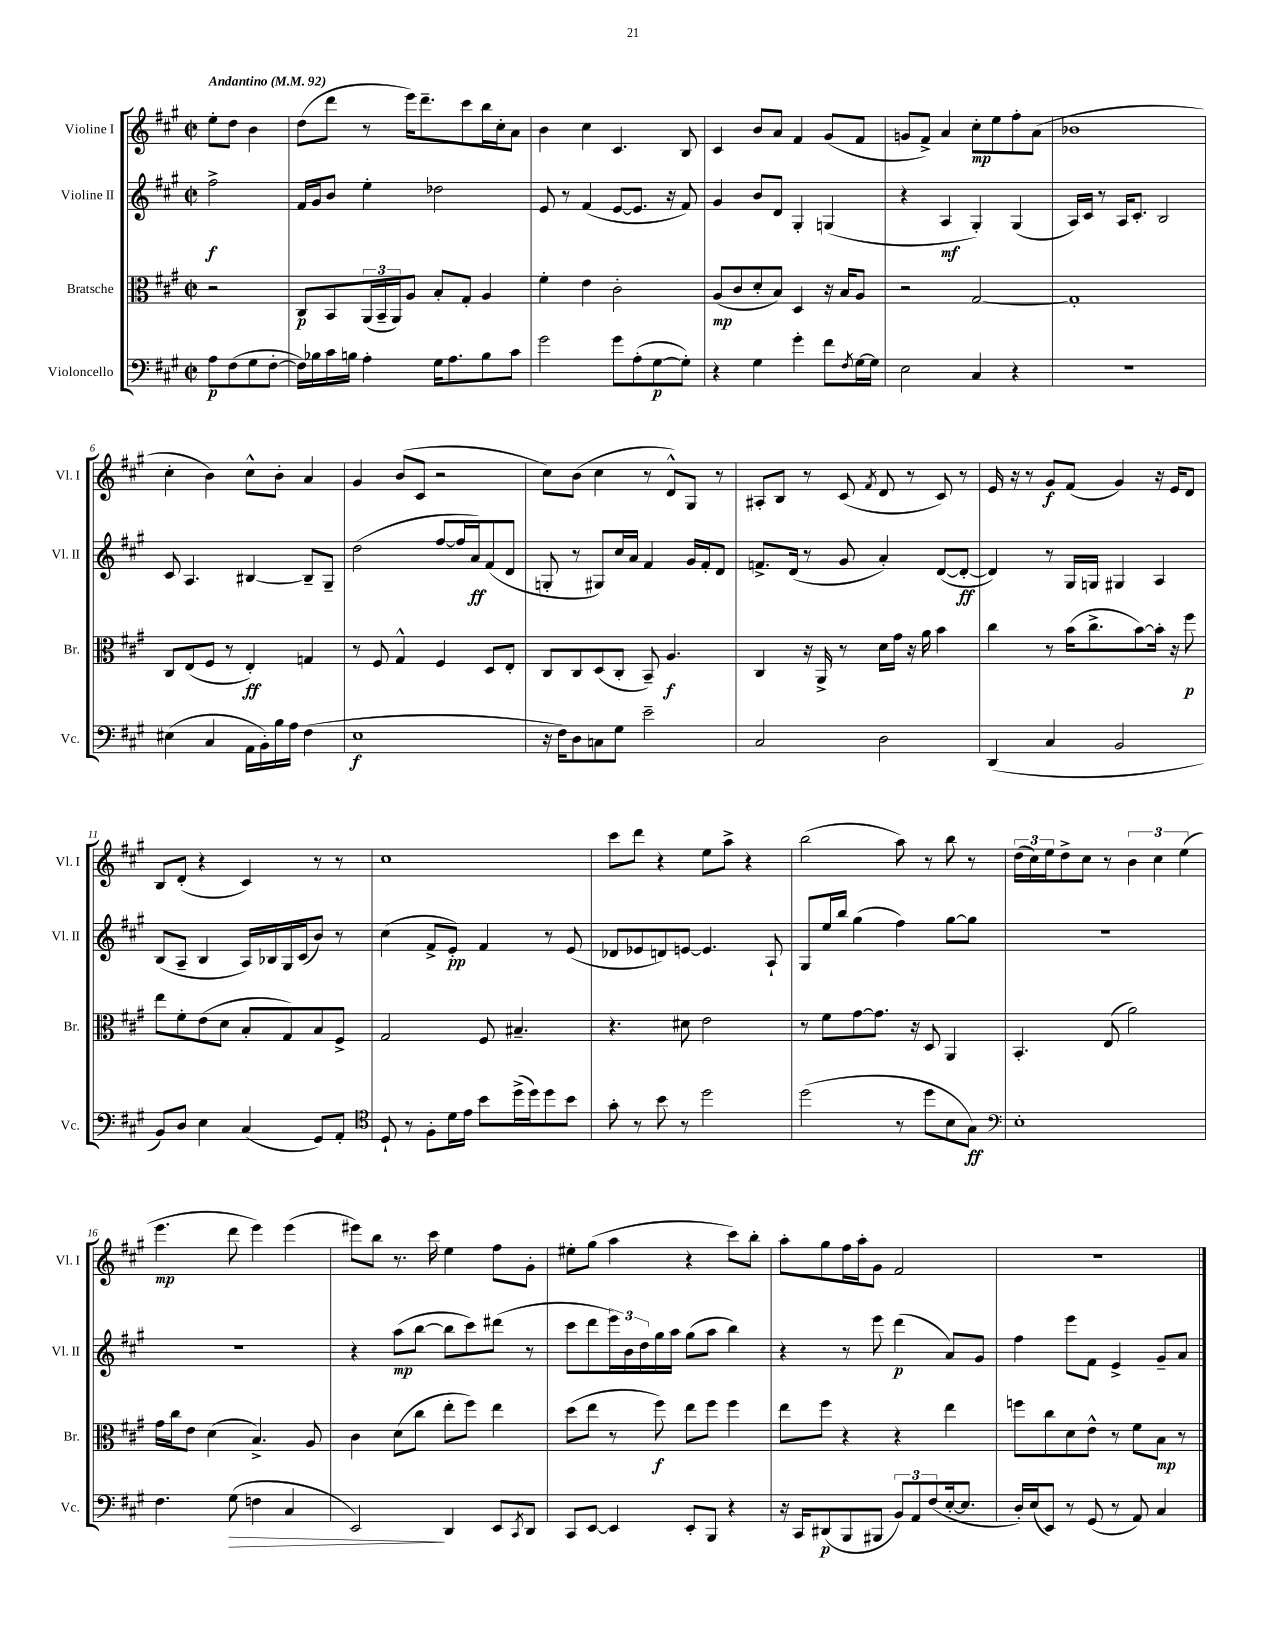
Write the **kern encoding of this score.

**kern	**kern	**kern	**kern
*staff4	*staff3	*staff2	*staff1
*clefF4	*clefC3	*clefG2	*clefG2
*k[f#c#g#]	*k[f#c#g#]	*k[f#c#g#]	*k[f#c#g#]
*M2/2	*M2/2	*M2/2	*M2/2
*met(c|)	*met(c|)	*met(c|)	*met(c|)
*MM92	*MM92	*MM92	*MM92
8A\L	2r	2ff#^\	8ee'\L
(8F#\	.	.	8dd\J
8G#\	.	.	4b\
[8F#'\J	.	.	.
=	=	=	=
16F#\]LL)	8C#/L	16f#/LL	(8dd\L
16B-\	.	16g#/J	.
16c#\	8BB/	8b/J	8ddd\J
16B\JJ	.	.	.
4A'\	(24AA/L	4ee'\	8r
.	24BB~/	.	.
.	24AA/J)	.	.
.	8A/J	.	16eee\LK)
.	.	.	8.ddd~\
16G#\LK	8B'/L	2dd-\	.
8.A\	.	.	.
.	8G#'/J	.	8ccc#\
8B\	4A/	.	16bb\L
.	.	.	16cc#'\J
8c#\J	.	.	8a\J
=	=	=	=
2g#\	4f#'\	8e/	4b\
.	.	8r	.
.	4e\	(4f#/	4cc#\
8g#\L	2c#'\	[8e/L	4.c#/
(8A'\	.	8.e/]J	.
[8G#\	.	.	.
.	.	16r	.
8G#'\]J)	.	8f#/)	8B/
=	=	=	=
4r	(8A/L	4g#/	4c#/
.	8c#/	.	.
4G#\	8d'/	8b/L	8b/L
.	8B/J)	8d/J	8a/J
4g#'\	4D/	4G#'/	4f#/
8f#\L	16r	(4G/	(8g#/L
.	16B/LK	.	.
8qF#/	.	.	.
[16G#\L	8A/J	.	8f#/J
16G#\]JJ	.	.	.
=	=	=	=
2E\	2r	4r	8g/L
.	.	.	8f#^/J)
.	.	4A/	4a/
4C#/	[2G#/	4G#'/)	8cc#'\L
.	.	.	8ee\
4r	.	(4G#/	8ff#'\
.	.	.	(8a\J
=	=	=	=
1r	1G#']	16A/LL)	1b-
.	.	16c#/JJ	.
.	.	8r	.
.	.	16A/LK	.
.	.	8.c#'/J	.
.	.	2B/	.
=	=	=	=
(4E#\	8C#/L	8c#/	4cc#'\
.	(8E/	4.A/	.
4C#/	8F#/J	.	4b\)
.	8r	.	.
16AA\LL	4E'/)	[4B#/	8cc#^^\L
16BB'\)	.	.	.
16B\	.	.	8b'\J
16A\JJ	.	.	.
(4F#\	4G/	8B#~/]L	4a/
.	.	8G#~/J	.
=	=	=	=
1E	8r	(2dd\	4g#/
.	8F#/	.	.
.	4G#^^/	.	(8b/L
.	.	.	8c#/J
.	4F#/	[8ff#/L	2r
.	.	16ff#/]L	.
.	.	16a/J)	.
.	8D/L	(8f#/	.
.	8E'/J	8d/J	.
=	=	=	=
16r	8C#/L	8G'/	8cc#\L)
16F#\LK)	.	.	.
8D\	8C#/	8r	(8b\J
8C\	(8D/	8G#/L)	4cc#\
8G#\J	8C#'/J	16cc#/L	.
.	.	16a/JJ	.
2e~\	8BB~/)	4f#/	8r
.	4.A/	.	8d^^/L)
.	.	16g#/LL	8G#/J
.	.	16f#'/J	.
.	.	8d/J	8r
=	=	=	=
2C#/	4C#/	8.f^/L	8A#'/L
.	.	.	8B/J
.	.	(16d/Jk	.
.	16r	8r	8r
.	16AA^/	.	.
.	8r	8g#/	(8c#/
.	.	.	8qf#/
2D\	16d\LL	4a'/)	8d/
.	16g#\JJ	.	.
.	16r	.	8r
.	16a\	.	.
.	4b\	([8d/L	8c#/)
.	.	8d'/_J	8r
=	=	=	=
(4DD/	4cc#\	4d/])	16e/
.	.	.	16r
.	.	.	8r
4C#/	8r	8r	8g#/L
.	(16b\LK	16G#/LL	(8f#/J
.	8.cc#^\	16G/JJ	.
2BB/	.	4G#/	4g#/)
.	[8b\)	.	.
.	16b'\]Jk	4A/	16r
.	16r	.	16e/LK
.	8ff#\	.	8d/J
=	=	=	=
8BB/L)	8ee\L	(8B/L	8B/L
8D/J	8f#'\	8A~/J	(8d'/J
4E\	(8e\	4B/	4r
.	8d\J	.	.
(4C#/	8B'/L	16A/LL)	4c#/)
.	.	16B-/	.
.	8G#/)	16G#/	.
.	.	(16c#/J	.
8GG#/L)	8B/	8b/J)	8r
8AA'/J	8F#^/J	8r	8r
=	=	=	=
*clefC4	*	*	*
8D`/	2G#/	(4cc#\	1cc#
8r	.	.	.
8F#'\L	.	8f#^/L	.
16d\L	.	8e'/J)	.
16e\JJ	.	.	.
8b\L	8F#/	4f#/	.
(16dd^\L	4.B#~/	.	.
16dd\J)	.	.	.
8dd\	.	8r	.
8b\J	.	(8e/	.
=	=	=	=
8g#'\	4.r	8d-/L	8ccc#\L
8r	.	8e-/	8ddd\J
8b\	.	8d/)	4r
8r	8d#\	[8e/J	.
2dd\	2e\	4.e/]	8ee\L
.	.	.	8aa^\J
.	.	.	4r
.	.	8A`/	.
=	=	=	=
(2dd\	8r	8G#/L	(2bb\
.	8f#\L	16ee/L	.
.	.	16bb/JJ	.
.	[8g#\	(4gg#\	.
.	8.g#\]J	.	.
8r	.	4ff#\)	8aa\)
.	16r	.	.
8dd\L	8D/	.	8r
8B\	4AA/	[8gg#\L	8bb\
8G#\J)	.	8gg#\]J	8r
=	=	=	=
*clefF4	*	*	*
1E'	4.BB'/	1r	(24dd\LL
.	.	.	24cc#\)
.	.	.	24ee\J
.	.	.	8dd^\
.	.	.	8cc#\J
.	(8E/	.	8r
.	2a\)	.	6b\
.	.	.	6cc#\
.	.	.	(6ee\
=	=	=	=
4.F#\	16g#\LL	1r	4.eee\
.	16cc#\J	.	.
.	8e\J	.	.
.	(4d\	.	.
(8G#\	.	.	8ddd\
4F\	4.B^/)	.	4eee\)
4C#/	.	.	(4eee\
.	8A/	.	.
=	=	=	=
2EE/)	4c#\	4r	8eee#\L)
.	.	.	8bb\J
.	(8d\L	(8aa\L	8.r
.	8cc#\J	[8bb\J	.
.	.	.	16ccc#\
4DD/	8ee'\L	8bb\]L	4ee\
.	8ff#\J)	8ccc#\)	.
8EE/L	4ee\	(8ddd#\J	8ff#\L
8qCC#/	.	.	.
8DD/J	.	8r	8g#'\J
=	=	=	=
8CC#/L	(8dd\L	8ccc#\L	8ee#'\L
[8EE/J	8ee\J	8ddd\	(8gg#\J
4EE/]	8r	24eee\L)	4aa\
.	.	24b\	.
.	.	24dd\	.
.	8ff#\)	16gg#\	.
.	.	16aa\JJ	.
8EE'/L	8ee\L	(8gg#\L	4r
8BBB/J	8ff#\J	8aa\J	.
4r	4ff#\	4bb\)	8ccc#\L)
.	.	.	8bb'\J
=	=	=	=
16r	8ee\L	4r	8aa'\L
16CC#/LK	.	.	.
(8DD#/	8ff#\J	.	8gg#\
8BBB/	4r	8r	16ff#\L
.	.	.	16aa'\J
8BBB#/J	.	8eee\	8g#\J
12BB/L)	4r	(4ddd\	2f#/
12AA/	.	.	.
(12F#/	.	.	.
[16E'/k	4ee\	8a/L)	.
8.E/]J	.	.	.
.	.	8g#/J	.
=	=	=	=
16D'/LL)	8ff\L	4ff#\	1r
(16E/J	.	.	.
8EE/J)	8cc#\	.	.
8r	8d\	8eee\L	.
(8GG#/	8e^^\J	8f#\J	.
8r	8r	4e^/	.
8AA/)	8f#\L	.	.
4C#/	8B\J	8g#~/L	.
.	8r	8a/J	.
==	==	==	==
*-	*-	*-	*-
